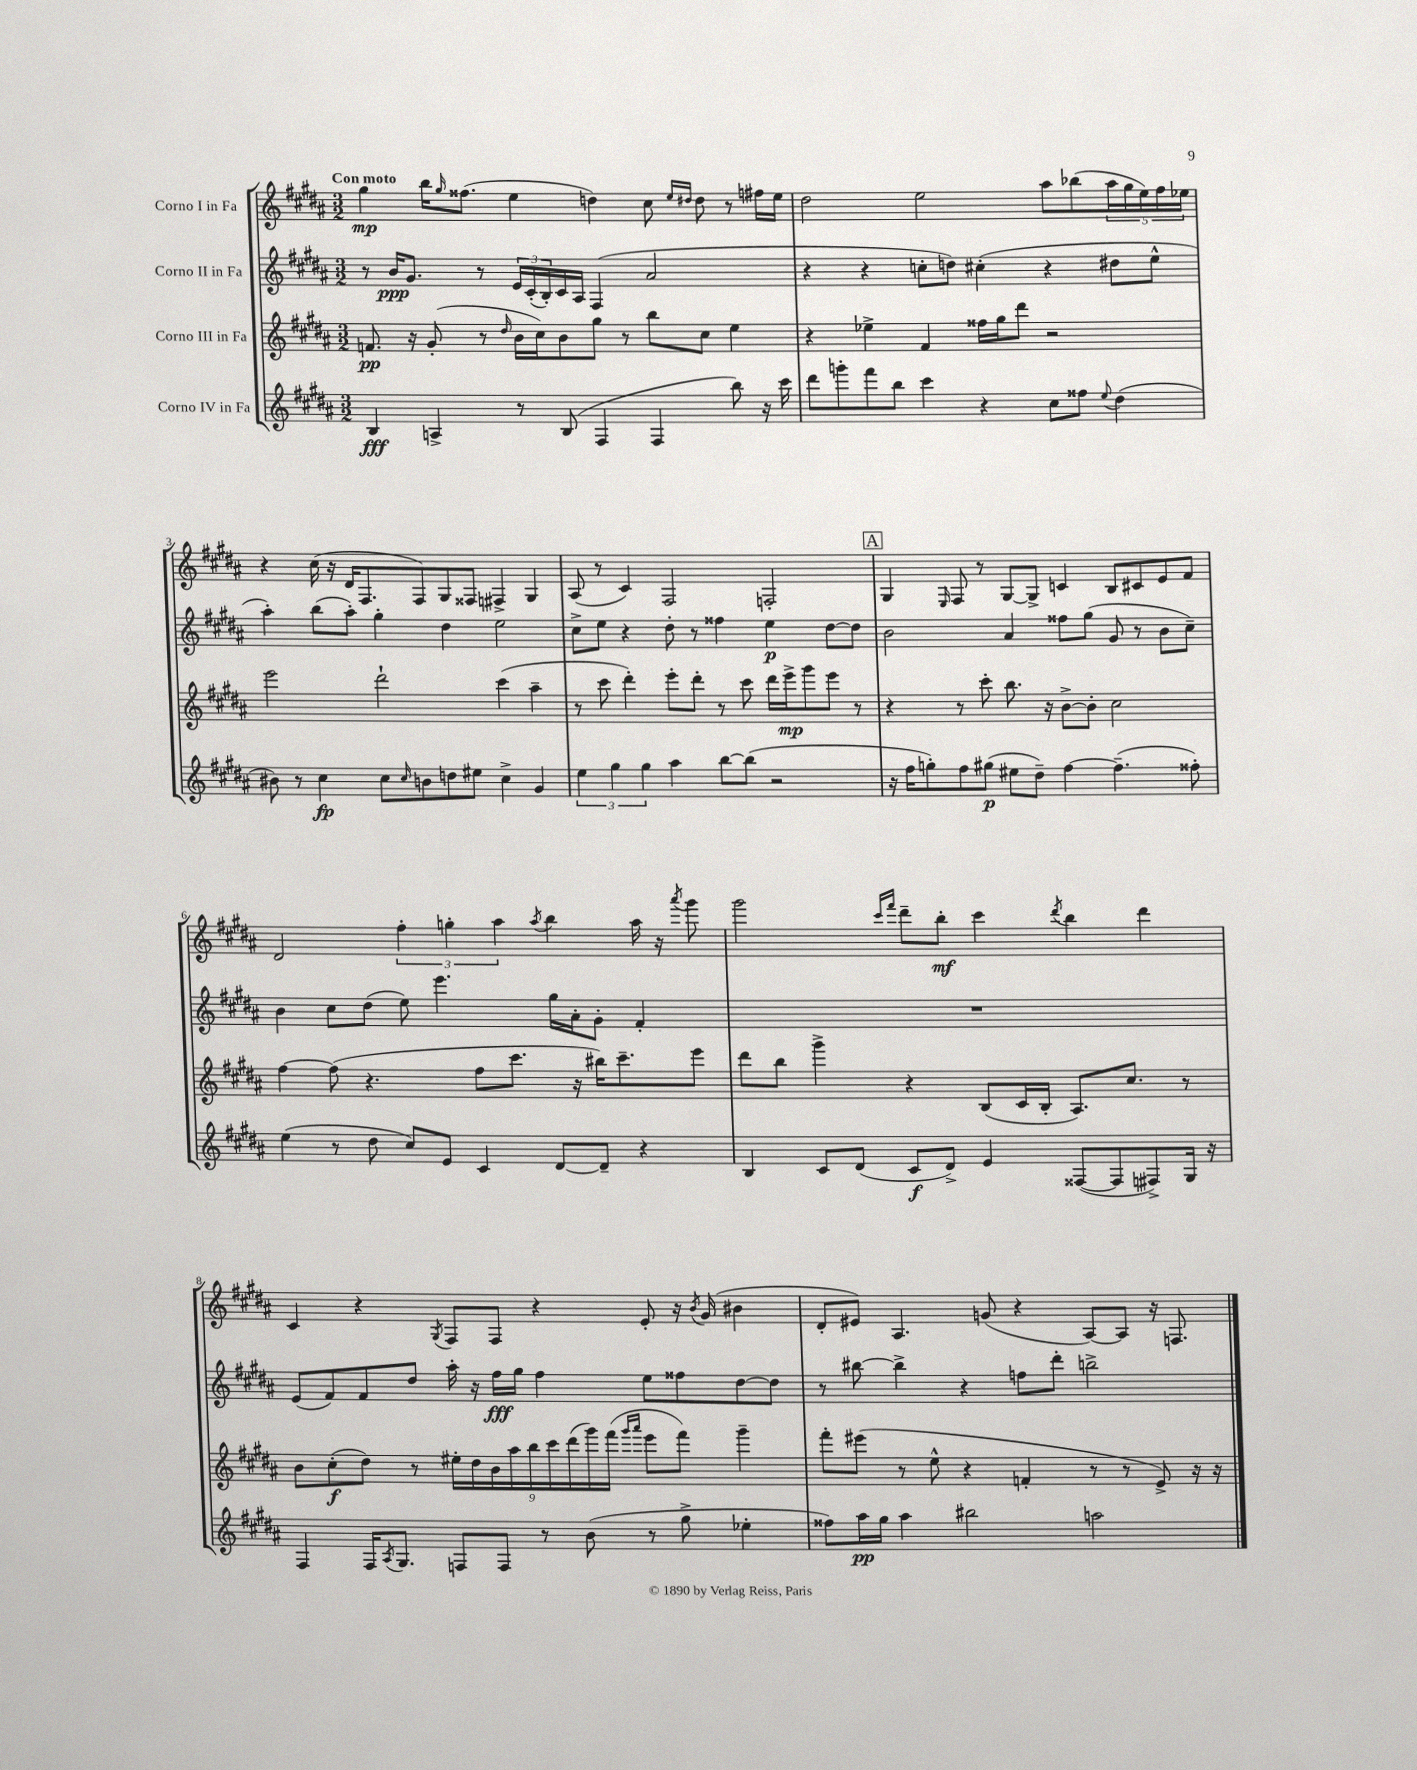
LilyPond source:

<<
\new StaffGroup <<
\new Staff = "s0" \with { instrumentName = "Corno I in Fa" } {
    \clef treble \key b \major \numericTimeSignature \time 3/2 \tempo "Con moto"
    gis''4\mp b''16 \grace { gis''16 } fisis''8.( e''4 d''4) cis''8 \grace { e''16 dis''16 } dis''8 r8 fis''16 e''16 |
    dis''2 e''2 ais''8 bes''8( \tuplet 5/4 { ais''16 gis''16 e''16) fis''16 ees''16 } |
    r4 cis''16( r16 dis'16 fis8. fis8) gis8 fisis8 fis4-> gis4 |
    ais8( r8 cis'4) fis2 f2-. |
    \mark \markup { \box "A" } gis4 \grace { e16 } fis8 r8 gis8~ gis8-> c'4 b8 cis'8 e'8 fis'8 |
    dis'2 \tuplet 3/2 { fis''4-. g''4-. ais''4 } \acciaccatura { ais''8 } b''4 ais''16 r16 \acciaccatura { ais'''8 } gis'''8 |
    gis'''2 \grace { cis'''16 fis'''16 } dis'''8-- b''8-.\mf cis'''4 \acciaccatura { dis'''8 } b''4 dis'''4 |
    cis'4 r4 \acciaccatura { gis8 } fis8 fis8 r4 e'8-. r16 \acciaccatura { b'8 } gis'16( bis'4 |
    dis'8-. eis'8) ais4. g'8( r4 ais8~) ais8 r16 f8. \bar "|." |
}
\new Staff = "s1" \with { instrumentName = "Corno II in Fa" } {
    \clef treble \key b \major \numericTimeSignature \time 3/2
    r8 b'16\ppp gis'8. r8 \tuplet 3/2 { e'16 cis'16-.( b16-.) } cis'16 ais16 fis4( ais'2 |
    r4 r4 c''8-. d''8) cis''4-.( r4 dis''8 e''8-^ |
    ais''4-.) b''8( ais''8-.) gis''4-. dis''4 e''2 |
    cis''8-> e''8 r4 dis''8-. r8 fisis''4 e''4\p dis''8~ dis''8 |
    \mark \markup { \box "A" } b'2 ais'4 fisis''8 gis''8( gis'8 r8 b'8 cis''8--) |
    b'4 cis''8 dis''8( e''8) e'''4. gis''16 ais'16-. gis'8-. fis'4-. |
    R1. |
    e'8( fis'8) fis'8 dis''8 ais''16-. r16 fis''16\fff gis''16 fis''4 e''8 fisis''8 dis''8~ dis''8 |
    r8 bis''8~ bis''4-> r4 f''8 dis'''8-. b''2-> \bar "|." |
}
\new Staff = "s2" \with { instrumentName = "Corno III in Fa" } {
    \clef treble \key b \major \numericTimeSignature \time 3/2
    f'8.\pp r16 gis'8-.( r8 \grace { dis''16 } b'16 cis''16) b'8 gis''8 r8 b''8 cis''8 e''4 |
    r4 ees''4-> fis'4 fisis''16 gis''16 dis'''8 r2 |
    e'''2 dis'''2-! cis'''4( ais''4-- |
    r8 cis'''8 dis'''4-.) e'''8-. dis'''8-. r8 cis'''8 dis'''16 e'''16->\mp gis'''8 e'''8 r8 |
    \mark \markup { \box "A" } r4 r8 cis'''8-. b''8. r16 b'8~-> b'8-. cis''2 |
    fis''4~ fis''8( r4. fis''8 cis'''8. r16 bis''16) cis'''8.-- e'''8 |
    dis'''8 b''8 gis'''4-> r4 b8( cis'16 b16-. ais8.) cis''8. r8 |
    b'8 cis''8-.\f( dis''8) r8 \tuplet 9/8 { eis''16-. dis''16 b'16 ais''16 b''16 cis'''16 dis'''16( gis'''16) fis'''16( } \grace { gis'''16 ais'''16 } e'''8 fis'''8) gis'''4-- |
    fis'''8-. eis'''8( r8 e''8-^ r4 f'4-. r8 r8 e'8->) r16 r16 \bar "|." |
}
\new Staff = "s3" \with { instrumentName = "Corno IV in Fa" } {
    \clef treble \key b \major \numericTimeSignature \time 3/2
    b4\fff a4-> r8 b8( fis4 fis4 b''8) r16 cis'''16 |
    dis'''8 g'''8-. fis'''8 b''8 cis'''4 r4 cis''8 fisis''8 \appoggiatura { e''8 } dis''4( |
    bis'8) r8 cis''4\fp cis''8 \grace { cis''16 } b'8 d''8 eis''8 cis''4-> gis'4 |
    \tuplet 3/2 { e''4 gis''4 gis''4 } ais''4 b''8~ b''8( r2 |
    \mark \markup { \box "A" } r16 fis''16 g''8-.) fis''8 gis''8\p( eis''8 dis''8--) fis''4~ fis''4.--( fisis''8-.) |
    e''4( r8 dis''8 cis''8) e'8 cis'4 dis'8~ dis'8-- r4 |
    b4 cis'8 dis'8( cis'8\f dis'8->) e'4 fisis8~( fisis8 fis8->) gis16 r16 |
    fis4 fis16 \acciaccatura { ais8 } gis8. f8 f8 r8 b'8( r8 gis''8-> ees''4-. |
    fisis''8) ais''16\pp gis''16 ais''4 bis''2 a''2 \bar "|." |
}
>>
>>
